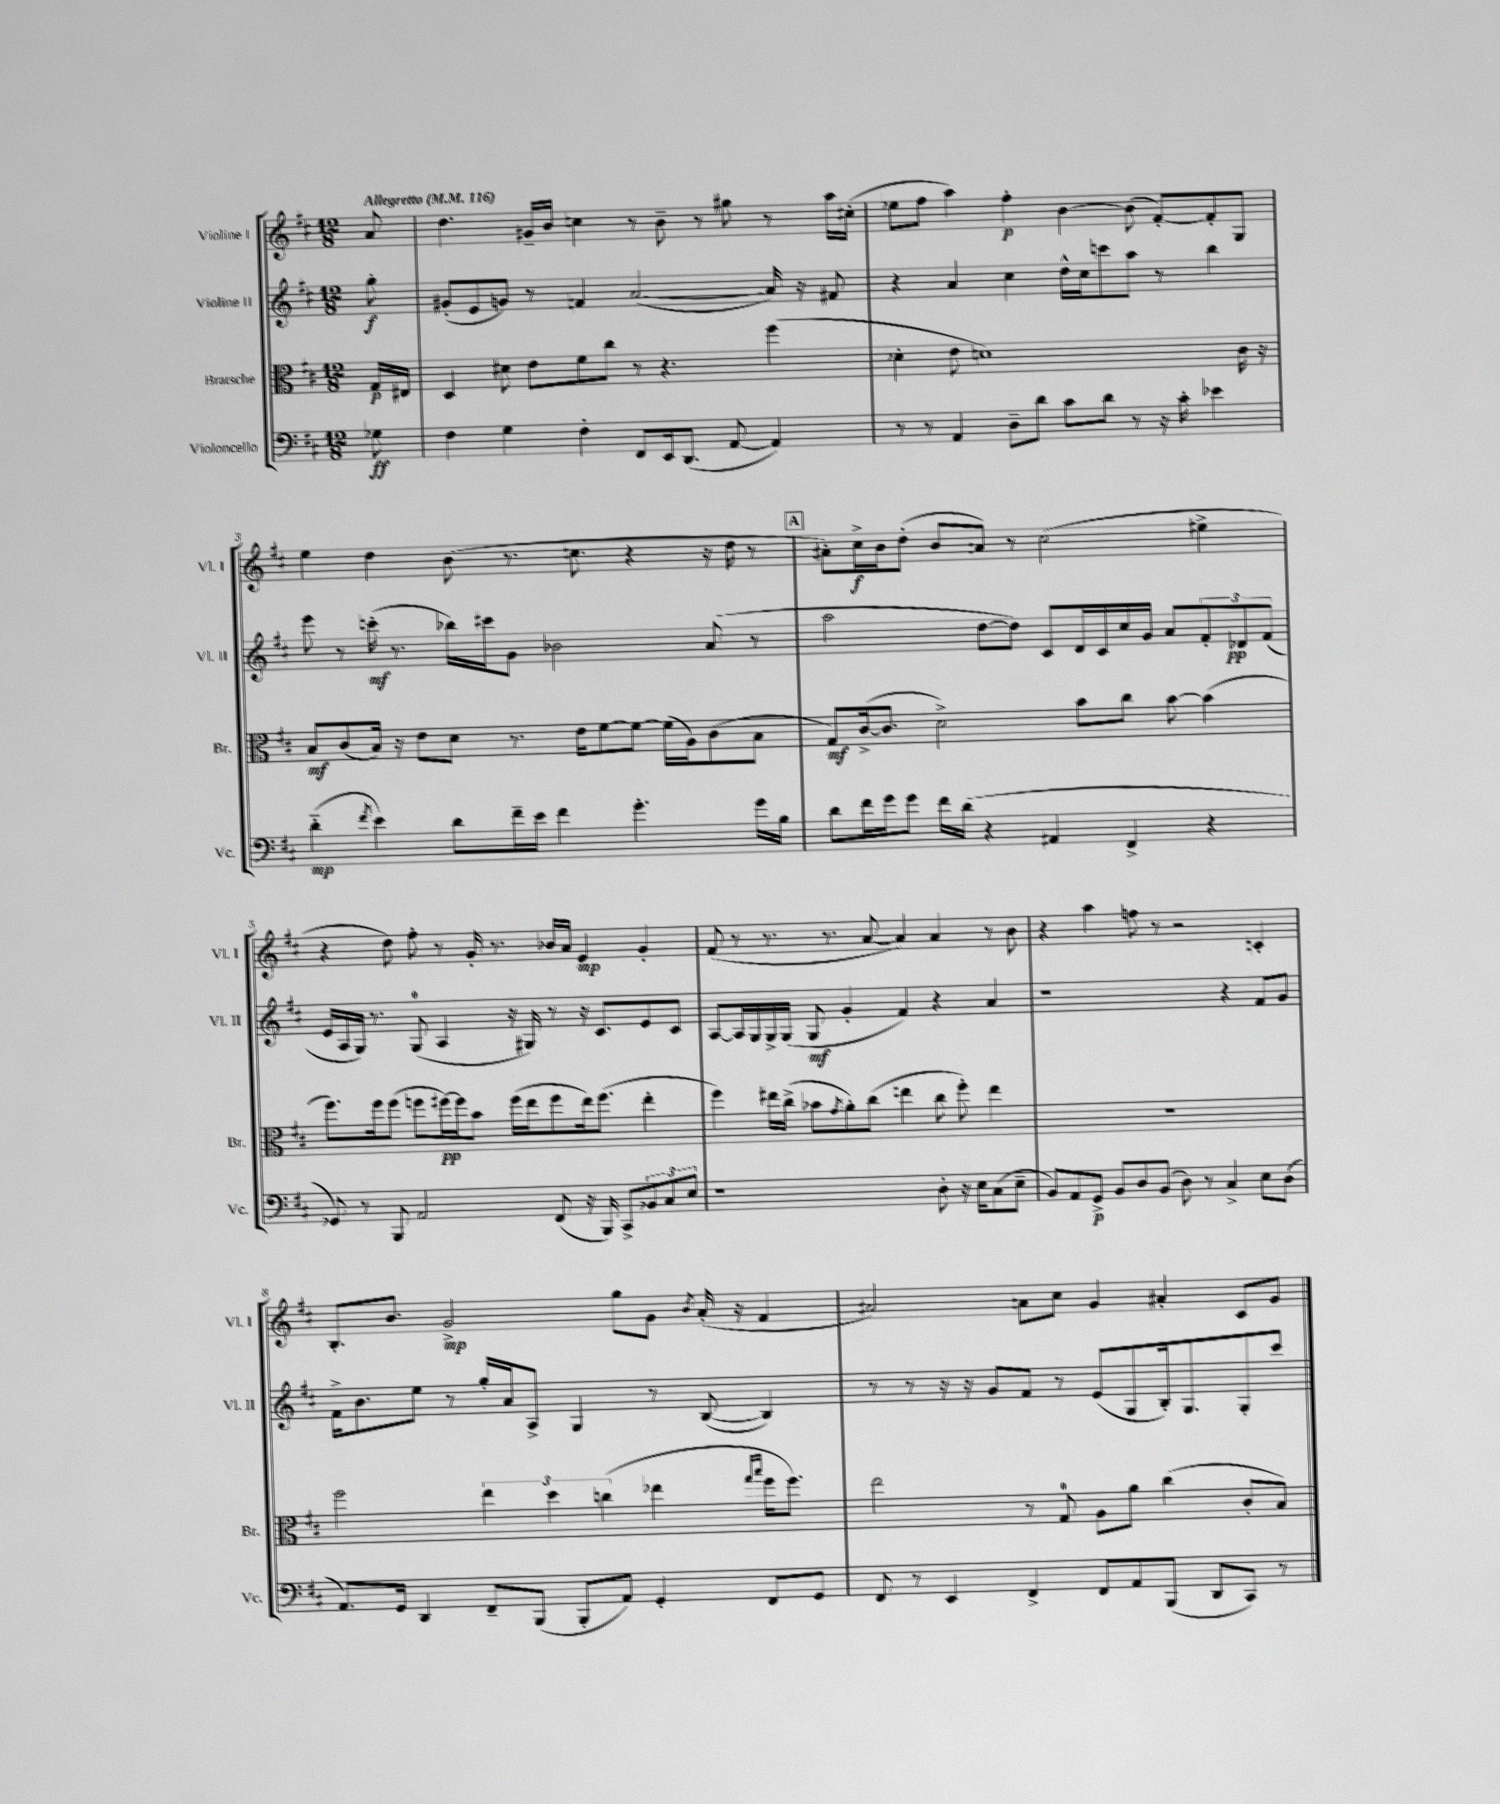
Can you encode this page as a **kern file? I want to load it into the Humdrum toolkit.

**kern	**kern	**kern	**kern
*staff4	*staff3	*staff2	*staff1
*clefF4	*clefC3	*clefG2	*clefG2
*k[f#c#]	*k[f#c#]	*k[f#c#]	*k[f#c#]
*M12/8	*M12/8	*M12/8	*M12/8
*MM116	*MM116	*MM116	*MM116
8G-\	16G/LL	8gg'\	8a/
.	16E#/JJ	.	.
=	=	=	=
4F#\	4D/	(8g#'/L	4.dd\
.	.	8e/	.
4G\	8d#\	8g/J)	.
.	8e\L	8r	16g#~/LL
.	.	.	16b/JJ
4F#'\	8f#\	4f/	4cc\
.	8cc#\J	.	.
8FF#/L	8r	([2a/	8r
16EE/k	4.r	.	8b~\
(8.DD/J	.	.	.
.	.	.	8r
[8AA/	.	.	8gg#\
4AA/])	(4ff#\	16a/])	8r
.	.	16r	.
.	.	8f#/	16aa\LL
.	.	.	(16cc#'\JJ
=	=	=	=
8r	4d-'\	4r	8ee-\L
8r	.	.	8ff#\J
4AA/	8e\	4a/	4aa\)
.	1d)	.	.
8D~\L	.	4cc#\	4ff#'\
8d\J	.	.	.
8c#\L	.	16dd^^\LL	[4b\
.	.	16cc#\J	.
8d\J	.	8ccc\	.
8r	.	8aa\J	(8b\]
16r	.	8r	[8f#'/L)
16c#'\	.	.	.
4e-\	.	4bb\	8f#'/]
.	16c#\	.	8G/J
.	16r	.	.
=	=	=	=
(4d'~\	8B/L	8eee\	4ee\
.	(8c#/	8r	.
8qf#/	.	.	.
4e\)	16B/Jk)	(16ccc'\	4dd\
.	16r	8.r	.
.	8e\L	.	.
8d\L	8d\J	16bb-\LL)	(8b\
.	.	16ccc#\J	.
16f#~\L	8.r	8g\J	8.r
16e\JJ	.	.	.
4f#\	.	2b-\	.
.	16e\LK	.	8.cc\
.	[8f#\	.	.
4.g'\	8f#\_J	.	4r
.	(16f#\]LL	.	.
.	16A\J)	.	.
.	(8c#\	(8a/	16r
.	.	.	16dd\
16g\LL	8B\J	8r	8r
16B\JJ	.	.	.
=	=	=	=
8d\L	8G/L)	2aa\	8a#'\L)
16f#\L	([16c#^/k	.	16cc#^\L
16g\J	8.c#/]J	.	16b\J
8g\J	.	.	(8dd'\J
16f#\LL	2d^\)	.	8b/L
(16d\JJ	.	.	.
4r	.	[8dd\L	8a/J)
.	.	8dd\]J)	8r
4AA#/	.	8c#/L	(2cc#\
.	8b\L	16d/L	.
.	.	16c#/	.
4FF#^/	8cc#\J	16cc#/	.
.	.	16g/JJ	.
.	[8b\	8a/L	.
4r	(4b\]	12f#'/	4ee#^\
.	.	12d-/	.
.	.	(12f#/J	.
=	=	=	=
8GG-/)	8.ff#\L)	16e/LL	4r
.	.	16A/	.
8r	.	16G/JJ)	.
.	16ff#\k	8.r	.
8BBB/	(8ff#\J	.	8dd\)
2AA/	8ff\L	(8G/	8ff#'\
.	[16ff#\L)	4A/	8r
.	16ff#\]J	.	.
.	8b\J	.	16g'/
.	.	.	8.r
.	(16ff#\LL	16r	.
.	16ee\J	16G#/)	.
(8FF#/	8ff#\	8r	16b-/LL
.	.	.	16a/JJ
16r	16ee\k)	16r	4e/
16BBB/)	(8.ff#\J	8.c#/L	.
8CC#^/L	.	.	.
12BB-/	4ee'\	8e/	4g'/
12C#/	.	.	.
.	.	8c#/J	.
12E/J	.	.	.
=	=	=	=
1r	4ff#\)	[8A/L	(8f#/
.	.	16A/]L	8r
.	.	16G/	.
.	16ee#\LL	16G^/	8.r
.	(16cc#^\JJ	(16G/JJ	.
.	8b-\L	8G/	.
.	.	.	8.r
.	8qg/	.	.
.	8a'\)	4g'/	.
.	(8cc#\J	.	[8a/
.	4ee\	4f#/)	4a/])
8D'\	8cc#\	4r	4a/
16r	8ff#'\)	.	.
16E\LK	.	.	.
(8C#\	4ee\	4a/	8r
8E~\J	.	.	8b\
=	=	=	=
8BB/L)	1.r	1r	4r
8AA/	.	.	.
8GG^/J	.	.	4aa\
8BB/L	.	.	.
8D/	.	.	8ff\
(8BB/J	.	.	8r
8D\)	.	.	2r
8r	.	.	.
4C#^/	.	4r	.
8E\L	.	8f#/L	4c'/
(8D\J	.	8g/J	.
=	=	=	=
8.AA/L)	2ff#\	16f#^\LK	8.B'/L
.	.	8.b\	.
16GG/Jk	.	.	8.b/J
4DD/	.	8ee\J	.
.	.	8r	2g^/
8FF#~/L	6ee\	16gg'/LL	.
.	.	16a/J	.
(8BBB/J	.	8A^/J	.
.	6dd\	.	.
8BBB'/L	.	4G/	.
.	(6cc\	.	.
8AA/J)	.	.	8gg\L
4GG'/	4ee-\	8r	8g\J
.	.	.	8qb/
.	.	([8B/	(16a'/
.	.	.	16r
.	16qqgg/LL	.	.
.	16qqbb/JJ	.	.
8FF#/L	16ff#\LK	4B/])	4f#/
.	8.ff#\J)	.	.
8GG/J	.	.	.
=	=	=	=
8FF#/	2ee\	8r	2a#/)
8r	.	8r	.
4EE/	.	16r	.
.	.	16r	.
.	.	8g/L	.
4FF#^/	8r	8f#/J	8a\L
.	8G/	8r	8cc#\J
8FF#/L	8A\L	(8e/L	4g/
8AA/	8a\J	8G/	.
(8BBB/J	(4cc#\	16B'/k)	4a#'/
.	.	8.G/	.
8DD/L	.	.	.
8CC#/J)	8c#'/L	8G'/	8c#/L
8r	8B/J)	8ccc#/J	8g/J
==	==	==	==
*-	*-	*-	*-
